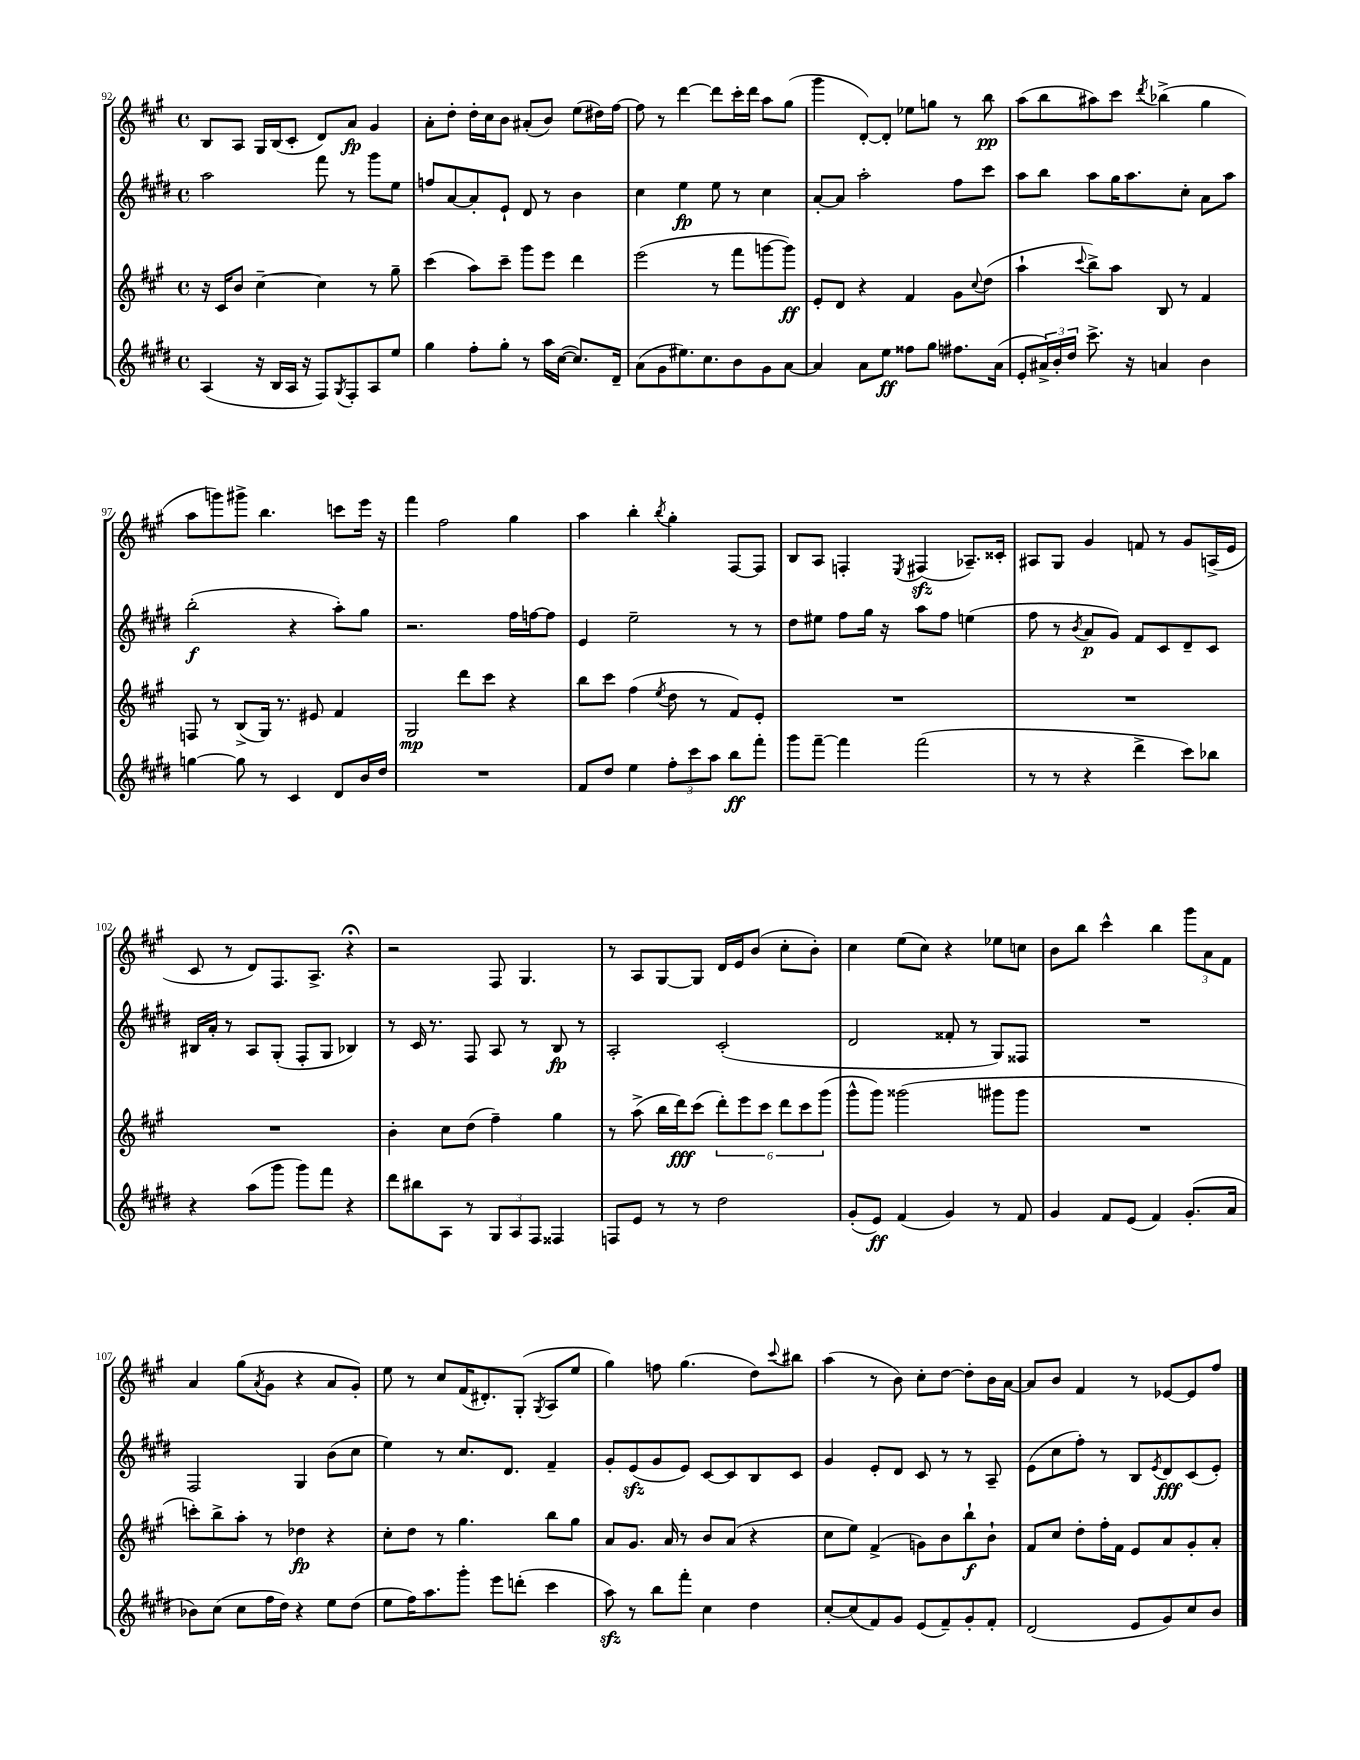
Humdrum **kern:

**kern	**kern	**kern	**kern
*staff4	*staff3	*staff2	*staff1
*clefG2	*clefG2	*clefG2	*clefG2
*k[f#c#g#d#]	*k[f#c#g#]	*k[f#c#g#d#]	*k[f#c#g#]
*M4/4	*M4/4	*M4/4	*M4/4
*met(c)	*met(c)	*met(c)	*met(c)
(4A/	16r	2aa\	8B/L
.	16c#/LK	.	.
.	8b/J	.	8A/J
16r	[4cc#~\	.	16G#/LL
16B/LL	.	.	(16B/J
16A/JJ	.	.	8c#'/J
16r	.	.	.
8F#/L)	4cc#\]	8fff#\	8d/L)
8qG#/	.	.	.
8F#'/	.	8r	8a/J
8A/	8r	8ggg#\L	4g#/
8ee/J	8gg#~\	8ee\J	.
=	=	=	=
4gg#\	(4ccc#\	8ff/L	8a'\L
.	.	[8a/	8dd'\J
8ff#'\L	8aa\L)	8a'/]	16dd'\LL
.	.	.	16cc#\J
8gg#'\J	8ccc#~\J	8e`/J	8b\J
8r	8ggg#\L	8d#/	(8a#'/L
16aa\LL	8eee\J	8r	8b/J)
([16cc#\JJ	.	.	.
8.cc#/]L)	4ddd\	4b\	(8ee\L
.	.	.	16dd#\L)
16d#~/Jk	.	.	[16ff#\JJ
=	=	=	=
(8a\L	(2eee\	4cc#\	8ff#\]
8g#\	.	.	8r
8.ee#\)	.	4ee\	[4ddd\
8.cc#\	.	.	.
.	8r	8ee\	8ddd\]L
8b\	8fff#\L	8r	16ccc#'\L
.	.	.	16ddd\JJ
8g#\	[8ggg\	4cc#\	8aa\L
[8a\J	8ggg\]J)	.	(8gg#\J
=	=	=	=
4a/]	8e'/L	[8a'/L	4ggg#\
.	8d/J	8a/]J	.
8a\L	4r	2aa'\	[8d'/L)
8ee\J	.	.	8d'/]J
8ff##\L	4f#/	.	8ee-\L
8gg#\J	.	.	8gg\J
8.ff#\L	8g#\L	8ff#\L	8r
.	8qqcc#/	.	.
.	(8dd\J	8ccc#\J	8bb\
(16a\Jk	.	.	.
=	=	=	=
8e'/L	4aa`\	8aa\L	(8aa\L
24a#^/L)	.	8bb\J	8bb\
24b'/	.	.	.
24dd#/JJ	.	.	.
.	8qqccc#/	.	.
8.ccc#^\	8bb^\L)	8aa\L	8aa#\)
.	8aa\J	16gg#\K	8ccc#\J
16r	.	8.aa\	.
.	.	.	8qddd/
4a/	8B/	.	(4bb-^\
.	8r	8cc#'\J	.
4b\	4f#/	8a\L	4gg#\
.	.	8aa\J	.
=	=	=	=
[4gg\	8F/	(2bb'\	8aa\L
.	8r	.	8ggg\)
8gg\]	(8B^/L	.	8ggg#^\J
8r	16G#/Jk)	.	4.bb\
.	8.r	.	.
4c#/	.	4r	.
.	8e#/	.	.
8d#/L	4f#/	8aa'\L)	8ccc\L
16b/L	.	8gg#\J	16eee\Jk
16dd#/JJ	.	.	16r
=	=	=	=
1r	2G#/	2.r	4fff#\
.	.	.	2ff#\
.	8ddd\L	.	.
.	8ccc#\J	.	.
.	4r	16ff#\LL	4gg#\
.	.	[16ff\J	.
.	.	8ff\]J	.
=	=	=	=
8f#/L	8bb\L	4e/	4aa\
8dd#/J	8ccc#\J	.	.
4ee\	(4ff#\	2ee~\	4bb'\
.	8qee/	.	8qbb/
12ff#'\L	8dd\	.	4gg#'\
12ccc#\	.	.	.
.	8r	.	.
12aa\J	.	.	.
8bb\L	8f#/L)	8r	[8F#/L
8fff#'\J	8e'/J	8r	8F#/]J
=	=	=	=
8ggg#\L	1r	8dd#\L	8B/L
[8fff#~\J	.	8ee#\J	8A/J
4fff#\]	.	8ff#\L	4F'/
.	.	16gg#\Jk	.
.	.	16r	.
.	.	.	8qE/
(2fff#\	.	8aa\L	(4F#/
.	.	8ff#\J	.
.	.	(4ee\	8.A-~/L)
.	.	.	16c##'/Jk
=	=	=	=
8r	1r	8ff#\	8A#/L
8r	.	8r	8G#/J
.	.	8qb/	.
4r	.	8a/L	4g#/
.	.	8g#/J)	.
4ddd#^\	.	8f#/L	8f/
.	.	8c#/	8r
8ccc#\L)	.	8d#~/	8g#/L
8bb-\J	.	8c#/J	(16A^/L
.	.	.	16e/JJ
=	=	=	=
4r	1r	16B#/LL	8c#/
.	.	16a'/JJ	.
.	.	8r	8r
(8aa\L	.	8A/L	8d/L)
8ggg#\J	.	(8G#'/J	8.F#/
8ggg#\L)	.	8F#'/L	.
.	.	.	8.A^/J
8fff#\J	.	8G#/J	.
4r	.	4B-/)	4r;
=	=	=	=
8ddd#\L	4b'\	8r	2r
8bb#\	.	16c#/	.
.	.	8.r	.
8A\J	8cc#\L	.	.
8r	(8dd\J	8F#/	.
12G#/L	4ff#~\)	8A/	8F#/
12A/	.	.	.
.	.	8r	4.G#/
12F#/J	.	.	.
4F##/	4gg#\	8B/	.
.	.	8r	.
=	=	=	=
8F/L	8r	2A'/	8r
8e/J	(8aa^\	.	8A/L
8r	16bb\LL	.	[8G#/
.	16ddd\J)	.	.
8r	(8ccc#\J	.	8G#/]J
2dd#\	12ddd'\L)	(2c#'/	16d/LL
.	.	.	16e/J
.	12eee\	.	.
.	.	.	(8b/J
.	12ccc#\J	.	.
.	12ddd\L	.	8cc#'\L
.	12ccc#\	.	.
.	.	.	8b'\J)
.	(12ggg#\J	.	.
=	=	=	=
(8g#'/L	8ggg#^^\L	2d#/	4cc#\
8e/J)	8ggg#\J)	.	.
(4f#/	(2ggg##\	.	(8ee\L
.	.	.	8cc#\J)
4g#/)	.	8f##'/	4r
.	.	8r	.
8r	8ggg#\L	8G#/L)	8ee-\L
8f#/	8ggg#\J	8F##/J	8cc\J
=	=	=	=
4g#/	1r	1r	8b\L
.	.	.	8bb\J
8f#/L	.	.	4ccc#^^\
(8e/J	.	.	.
4f#/)	.	.	4bb\
(8.g#'/L	.	.	12ggg#\L
.	.	.	12a\
.	.	.	12f#\J
16a/Jk	.	.	.
=	=	=	=
8b-\L)	8ccc'\L)	2F#/	4a/
(8cc#\J	8bb^\	.	.
8cc#\L	8aa'\J	.	(8gg#\L
.	.	.	8qa/
16ff#\L	8r	.	8g#\J
16dd#\JJ)	.	.	.
4r	4dd-\	4G#/	4r
8ee\L	4r	(8b\L	8a/L
(8dd#\J	.	8cc#\J	8g#'/J)
=	=	=	=
8ee\L	8cc#'\L	4ee\)	8ee\
16ff#\K)	8dd\J	.	8r
8.aa\	.	.	.
.	8r	8r	8cc#/L
8ggg#'\J	4.gg#\	8.cc#/L	(16f#/K
.	.	.	8.d#'/)
8eee\L	.	.	.
.	.	8.d#/J	.
(8ddd'\J	.	.	(8G#'/J
.	.	.	8qG#/
4ccc#\	8bb\L	4f#~/	8A/L
.	8gg#\J	.	8ee/J
=	=	=	=
8aa\)	8a/L	8g#'/L	4gg#\)
8r	8.g#/J	(8e/	.
8bb\L	.	8g#/	8ff\
.	16a/	.	.
8fff#'\J	8r	8e/J)	(4.gg#\
4cc#\	8b/L	[8c#/L	.
.	(8a/J	8c#/]	.
4dd#\	4r	8B/	8dd\L)
.	.	.	8qqccc#/
.	.	8c#/J	8bb#\J
=	=	=	=
[8cc#'/L	8cc#\L	4g#/	(4aa\
(8cc#/]	8ee\J)	.	.
8f#/)	(4f#^/	8e'/L	8r
8g#/J	.	8d#/J	8b\)
(8e/L	8g\L)	8c#/	8cc#'\L
8f#~/)	8b\	8r	[8dd\J
8g#'/	8bb`\	8r	8dd'\]L
8f#'/J	8b`\J	8A~/	16b\L
.	.	.	[16a\JJ
=	=	=	=
(2d#/	8f#/L	(8e\L	8a/]L
.	8cc#/J	8cc#\	8b/J
.	8dd'\L	8ff#'\J)	4f#/
.	16ff#'\L	8r	.
.	16f#\JJ	.	.
8e/L	8e/L	8B/L	8r
.	.	8qe/	.
8g#/)	8a/	8d#/	[8e-/L
8cc#/	8g#'/	(8c#/	8e-/]
8b/J	8a'/J	8e'/J)	8ff#/J
==	==	==	==
*-	*-	*-	*-
